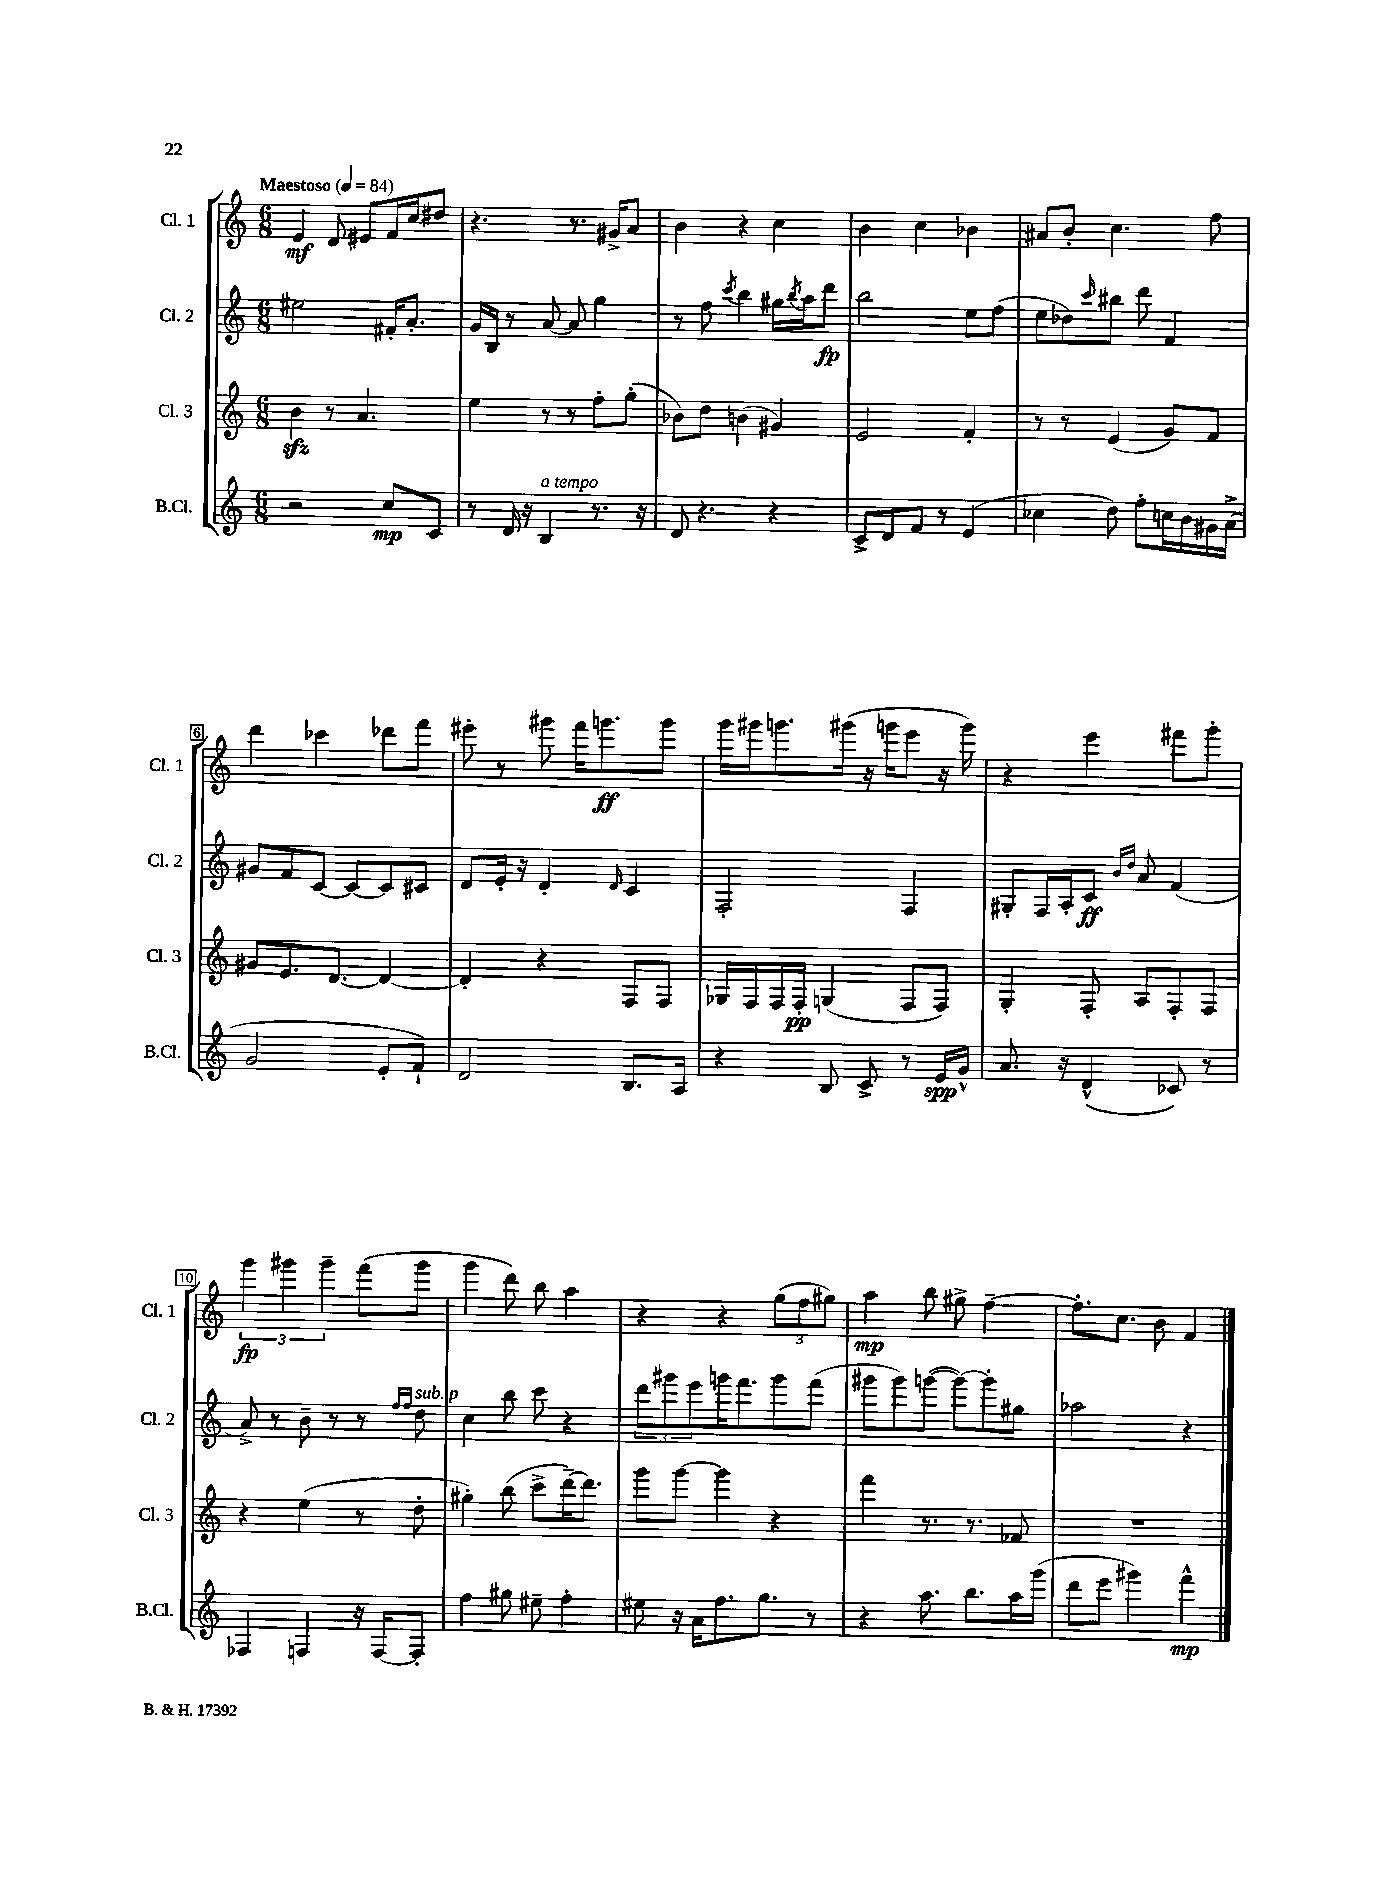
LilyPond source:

<<
\new StaffGroup <<
\new Staff = "s0" \with { instrumentName = "Cl. 1" shortInstrumentName = "Cl. 1" } {
    \clef treble \key c \major \numericTimeSignature \time 6/8 \tempo "Maestoso" 4 = 84
    e'4\mf d'8 eis'8 f'16 c''16 dis''8 |
    r4. r8. gis'16-> a'8 |
    b'4 r4 c''4 |
    b'4 c''4 bes'4 |
    ais'8 b'8-. c''4. f''8 |
    d'''4 ces'''4 des'''8 f'''8 |
    eis'''8-. r8 gis'''8 f'''16 g'''8.\ff g'''8 |
    g'''16 gis'''16 g'''8. gis'''16( r16 g'''16 e'''8 r16 g'''16) |
    r4 e'''4 fis'''8 g'''8-. |
    \tuplet 3/2 { g'''4\fp gis'''4 gis'''4-- } f'''8( gis'''8 |
    g'''4 d'''8) b''8 a''4 |
    r4 r4 \tuplet 3/2 { g''8( f''8 gis''8) } |
    a''4\mp b''8 gis''8-> f''4~-- |
    f''8.-. c''8. b'8 f'4 \bar "|." |
}
\new Staff = "s1" \with { instrumentName = "Cl. 2" shortInstrumentName = "Cl. 2" } {
    \clef treble \key c \major \numericTimeSignature \time 6/8
    eis''2 fis'16-. a'8.-. |
    g'16 b16 r8 a'8~ a'8 g''4 |
    r8 f''8 \acciaccatura { c'''8 } b''4 gis''16 \acciaccatura { b''8 } a''16 d'''8\fp |
    b''2 e''8 f''8( |
    e''8 des''8) \grace { c'''16 } bis''8 d'''8 f'4 |
    gis'8 f'8 c'8~ c'8~ c'8 cis'8 |
    d'8 e'16-. r16 d'4-. \grace { d'16 } c'4 |
    f2-. f4 |
    gis8-. f16 a16-. c'8\ff \grace { b'16 d''16 } a'8 f'4( |
    a'8->) r8 b'8-- r8 r8 \grace { f''16 f''16 } d''8^\markup { \italic "sub. p" } |
    c''4 b''8 c'''8 r4 |
    \tuplet 3/2 { d'''8 gis'''8 e'''8 } g'''16 f'''8. g'''8 f'''8( |
    gis'''8 gis'''8) g'''8~( g'''8~) g'''8-. gis''8 |
    aes''2 r4 \bar "|." |
}
\new Staff = "s2" \with { instrumentName = "Cl. 3" shortInstrumentName = "Cl. 3" } {
    \clef treble \key c \major \numericTimeSignature \time 6/8
    b'4\sfz r8 a'4. |
    e''4 r8 r8 f''8-. g''8-.( |
    bes'8) d''8 b'4( gis'4) |
    e'2 f'4-. |
    r8 r8 e'4( g'8) f'8 |
    gis'8 e'8. d'8.~ d'4~ |
    d'4-. r4 f8 f8 |
    ges16 f16 f16 f16-.\pp g4( f8 f8) |
    g4-. f8-. a8 f8-. f8 |
    r4 e''4( r8 d''8-. |
    gis''4-.) b''8( c'''8-> d'''16~--) d'''8. |
    g'''8 g'''8~ g'''4 r4 |
    f'''4 r8. r8. fes'8 |
    R2. \bar "|." |
}
\new Staff = "s3" \with { instrumentName = "B.Cl." shortInstrumentName = "B.Cl." } {
    \clef treble \key c \major \numericTimeSignature \time 6/8
    r2 c''8\mp c'8 |
    r8 d'16 r16 b4^\markup { \italic "a tempo" } r8. r16 |
    d'8 r4. r4 |
    c'8-> d'8 f'8 r8 e'4( |
    ces''4 d''8) f''8-. c''16 b'16 gis'16 a'16->( |
    g'2 e'8-. f'8-!) |
    d'2 b8. a16 |
    r4 b8 c'8-> r8 e'16\spp g'16-^ |
    a'8. r16 d'4-^( ces'8) r8 |
    fes4 f4 r16 f16~ f8-. |
    f''4 gis''8 eis''8-- f''4-. |
    eis''8 r16 a'16 f''8. g''8. r8 |
    r4 a''8. b''8. a''16 g'''16( |
    d'''8 e'''8 gis'''4) f'''4-^\mp \bar "|." |
}
>>
>>
\layout { \context { \Score \override BarNumber.stencil = #(make-stencil-boxer 0.1 0.3 ly:text-interface::print) } }
